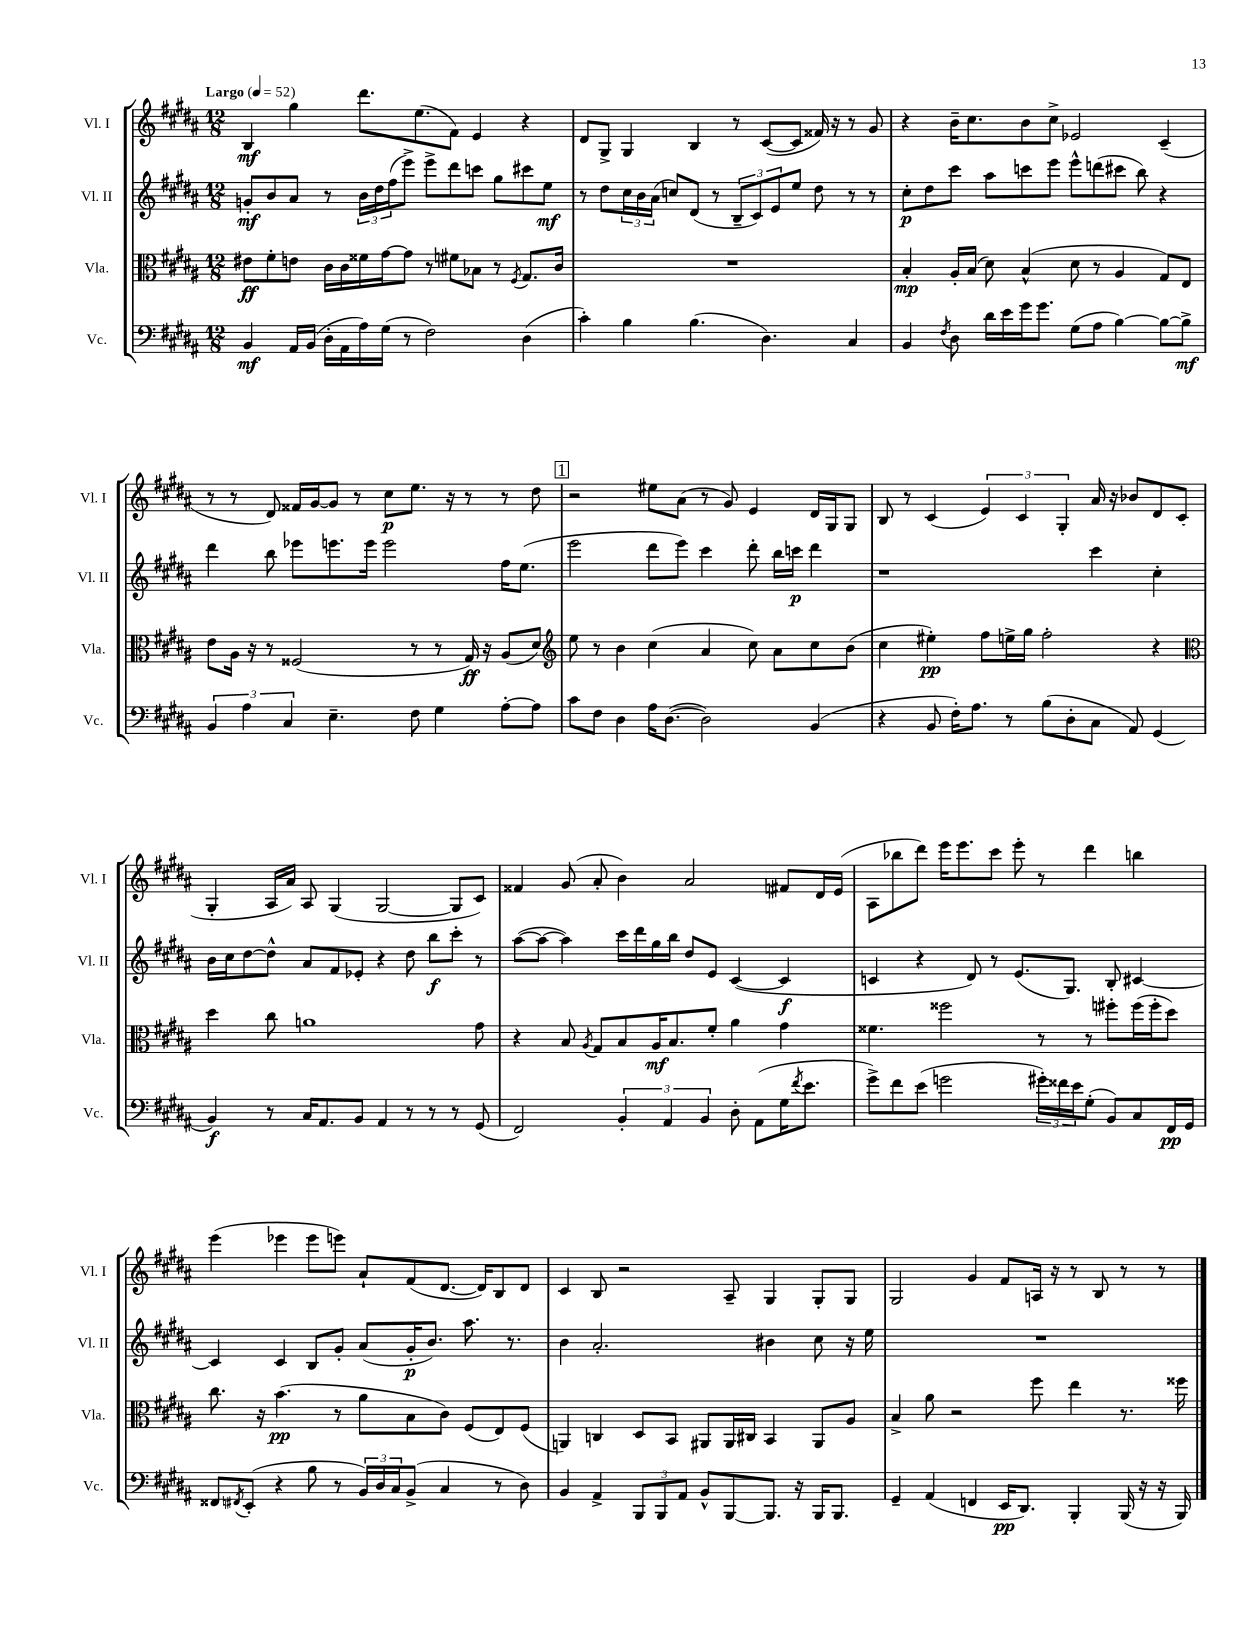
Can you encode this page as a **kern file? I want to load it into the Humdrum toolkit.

**kern	**kern	**kern	**kern
*staff4	*staff3	*staff2	*staff1
*clefF4	*clefC3	*clefG2	*clefG2
*k[f#c#g#d#a#]	*k[f#c#g#d#a#]	*k[f#c#g#d#a#]	*k[f#c#g#d#a#]
*M12/8	*M12/8	*M12/8	*M12/8
*MM52	*MM52	*MM52	*MM52
4BB	8e#	8g'	4B
.	8f#'	8b	.
16AA#	8e	8a#	4gg#
(16BB	.	.	.
16D#'	16c#	8r	.
16AA#	16c#	.	.
16A#)	16f##	24b	8.ddd#
.	.	24dd#	.
(16G#	[16g#	.	.
.	.	(24ff#	.
8r	8g#]	8eee^)	.
.	.	.	(8.ee
2F#)	8r	8eee^	.
.	8f#	8ddd#	8f#)
.	8B-	8ccc	4e
.	8r	8gg#	.
.	8qF#	.	.
(4D#	8.G#	8ccc#	4r
.	.	8ee	.
.	16c#	.	.
=	=	=	=
4c#')	1.r	8r	8d#
.	.	8dd#	8G#^
4B	.	24cc#	4G#
.	.	24b	.
.	.	(24a#	.
.	.	8cc)	.
(4.B	.	(8d#	4B
.	.	8r	.
.	.	12B~	8r
.	.	12c#)	.
4.D#)	.	.	([8c#
.	.	12e	.
.	.	8ee	8c#]
.	.	8dd#	16f##)
.	.	.	16r
4C#	.	8r	8r
.	.	8r	8g#
=	=	=	=
4BB	4B'	8cc#'	4r
.	.	8dd#	.
8qF#	.	.	.
8D#	16A#'	8ccc#	16b~
.	(16B	.	8.cc#
16d#	8d#)	8aa#	.
16e	.	.	.
16g#	(4B^^	8ccc	8b
8.g#	.	.	.
.	.	8eee	8cc#^
(8G#	8d#	8eee^^	2e-
8A#	8r	(8ddd	.
[4B)	4A#	8ccc#	.
.	.	8bb)	.
8B_	8G#)	4r	(4c#~
8B^]	8E	.	.
=	=	=	=
6BB	8e	4ddd#	8r
.	16A#	.	8r
6A#	.	.	.
.	16r	.	.
.	8r	8bb	8d#)
6C#	.	.	.
.	(2F##	8eee-	16f##
.	.	.	[16g#
4.E~	.	8.eee	8g#]
.	.	.	8r
.	.	16eee	.
.	.	2eee	8cc#
8F#	8r	.	8.ee
4G#	8r	.	.
.	.	.	16r
.	16G#)	.	8r
.	16r	.	.
[8A#'	(8A#	16ff#	8r
.	.	(8.ee	.
8A#]	8d#)	.	8dd#
=	=	=	=
*	*clefG2	*	*
8c#	8ee	2eee	2r
8F#	8r	.	.
4D#	4b	.	.
16A#	(4cc#	8ddd#	8ee#
([8.D#	.	.	.
.	.	8eee)	(8a#
2D#])	4a#	4ccc#	8r
.	.	.	8g#)
.	8cc#)	8ddd#'	4e
.	8a#	16bb	.
.	.	16ccc	.
(4BB	8cc#	4ddd#	16d#
.	.	.	16G#
.	(8b	.	8G#
=	=	=	=
4r	4cc#	1r	8B
.	.	.	8r
8BB	4ee#')	.	(4c#
16F#')	.	.	.
8.A#	.	.	.
.	8ff#	.	6e)
8r	16ee^	.	.
.	.	.	6c#
.	16gg#	.	.
(8B	2ff#'	.	.
.	.	.	6G#'
8D#'	.	.	.
8C#	.	4ccc#	16a#
.	.	.	16r
8AA#)	.	.	8b-
(4GG#	4r	4cc#'	8d#
.	.	.	(8c#
=	=	=	=
*	*clefC3	*	*
4BB)	4dd#	16b	4G#'
.	.	16cc#	.
.	.	[8dd#	.
8r	8cc#	8dd#^^]	16A#
.	.	.	16a#)
16C#	1a	8a#	8A#
8.AA#	.	.	.
.	.	8f#	(4G#
8BB	.	8e-'	.
4AA#	.	4r	[2G#
8r	.	8dd#	.
8r	.	8bb	.
8r	.	8ccc#'	8G#]
(8GG#	8g#	8r	8c#)
=	=	=	=
2FF#)	4r	([8aa#	4f##
.	.	8aa#_	.
.	8B	4aa#])	(8g#
.	8qA#	.	.
.	8G#	.	8a#'
6BB'	8B	16ccc#	4b)
.	.	16ddd#	.
.	16A#	16gg#	.
6AA#	.	.	.
.	8.B	16bb	.
.	.	8dd#	2a#
6BB	.	.	.
.	8f#'	8e	.
8D#'	4a#	([4c#	.
(8AA#	.	.	.
16G#	4g#	4c#]	8f#
8qf#	.	.	.
8.e	.	.	.
.	.	.	16d#
.	.	.	(16e
=	=	=	=
8g#^)	4.f##	4c	8A#
8f#	.	.	8bb-
(8e	.	4r	8ddd#)
2g	2ff##	.	16eee
.	.	.	8.eee
.	.	8d#)	.
.	.	8r	8ccc#
.	.	(8.e	8eee'
24g#')	8r	.	8r
24f##	.	.	.
.	.	8.G#)	.
24e	.	.	.
(8G#'	8r	.	4ddd#
8BB)	8ff#'	8B'	.
8C#	(16ff#	[4c#	4bb
.	16ff#'	.	.
16FF#	8dd#)	.	.
16GG#	.	.	.
=	=	=	=
8FF##	8.cc#	4c#]	(4eee
8qFF#	.	.	.
(8EE'	.	.	.
.	16r	.	.
4r	(4.b	4c#	4eee-
8B	.	8B	8eee-
8r	8r	8g#'	8eee)
24BB)	8a#	(8a#	8a#`
24D#	.	.	.
24C#	.	.	.
(8BB^	8B	16g#'	(8f#
.	.	8.b)	.
4C#	8c#)	.	[8.d#
.	(8F#	8.aa#	.
.	.	.	16d#])
8r	8E)	.	8B
.	.	8.r	.
8D#)	(8F#	.	8d#
=	=	=	=
4BB	4AA)	4b	4c#
4AA#^	4C	2.a#'	8B
.	.	.	2r
12BBB	8D#	.	.
12BBB	.	.	.
.	8BB	.	.
12AA#	.	.	.
8BB^^	8AA#	.	.
[8BBB	16AA#	.	8A#~
.	16C#	.	.
8.BBB]	4BB	4b#	4G#
16r	.	.	.
16BBB	8AA#	8cc#	8G#'
8.BBB	.	.	.
.	8A#	16r	8G#
.	.	16ee	.
=	=	=	=
4GG#~	4B^	1.r	2G#
(4AA#	8a#	.	.
.	2r	.	.
4FF	.	.	4g#
16EE	.	.	8f#
8.DD#)	.	.	.
.	8ff#	.	16A
.	.	.	16r
4BBB'	4ee	.	8r
.	.	.	8B
(16BBB	8.r	.	8r
16r	.	.	.
16r	.	.	8r
16BBB)	16ff##	.	.
==	==	==	==
*-	*-	*-	*-
